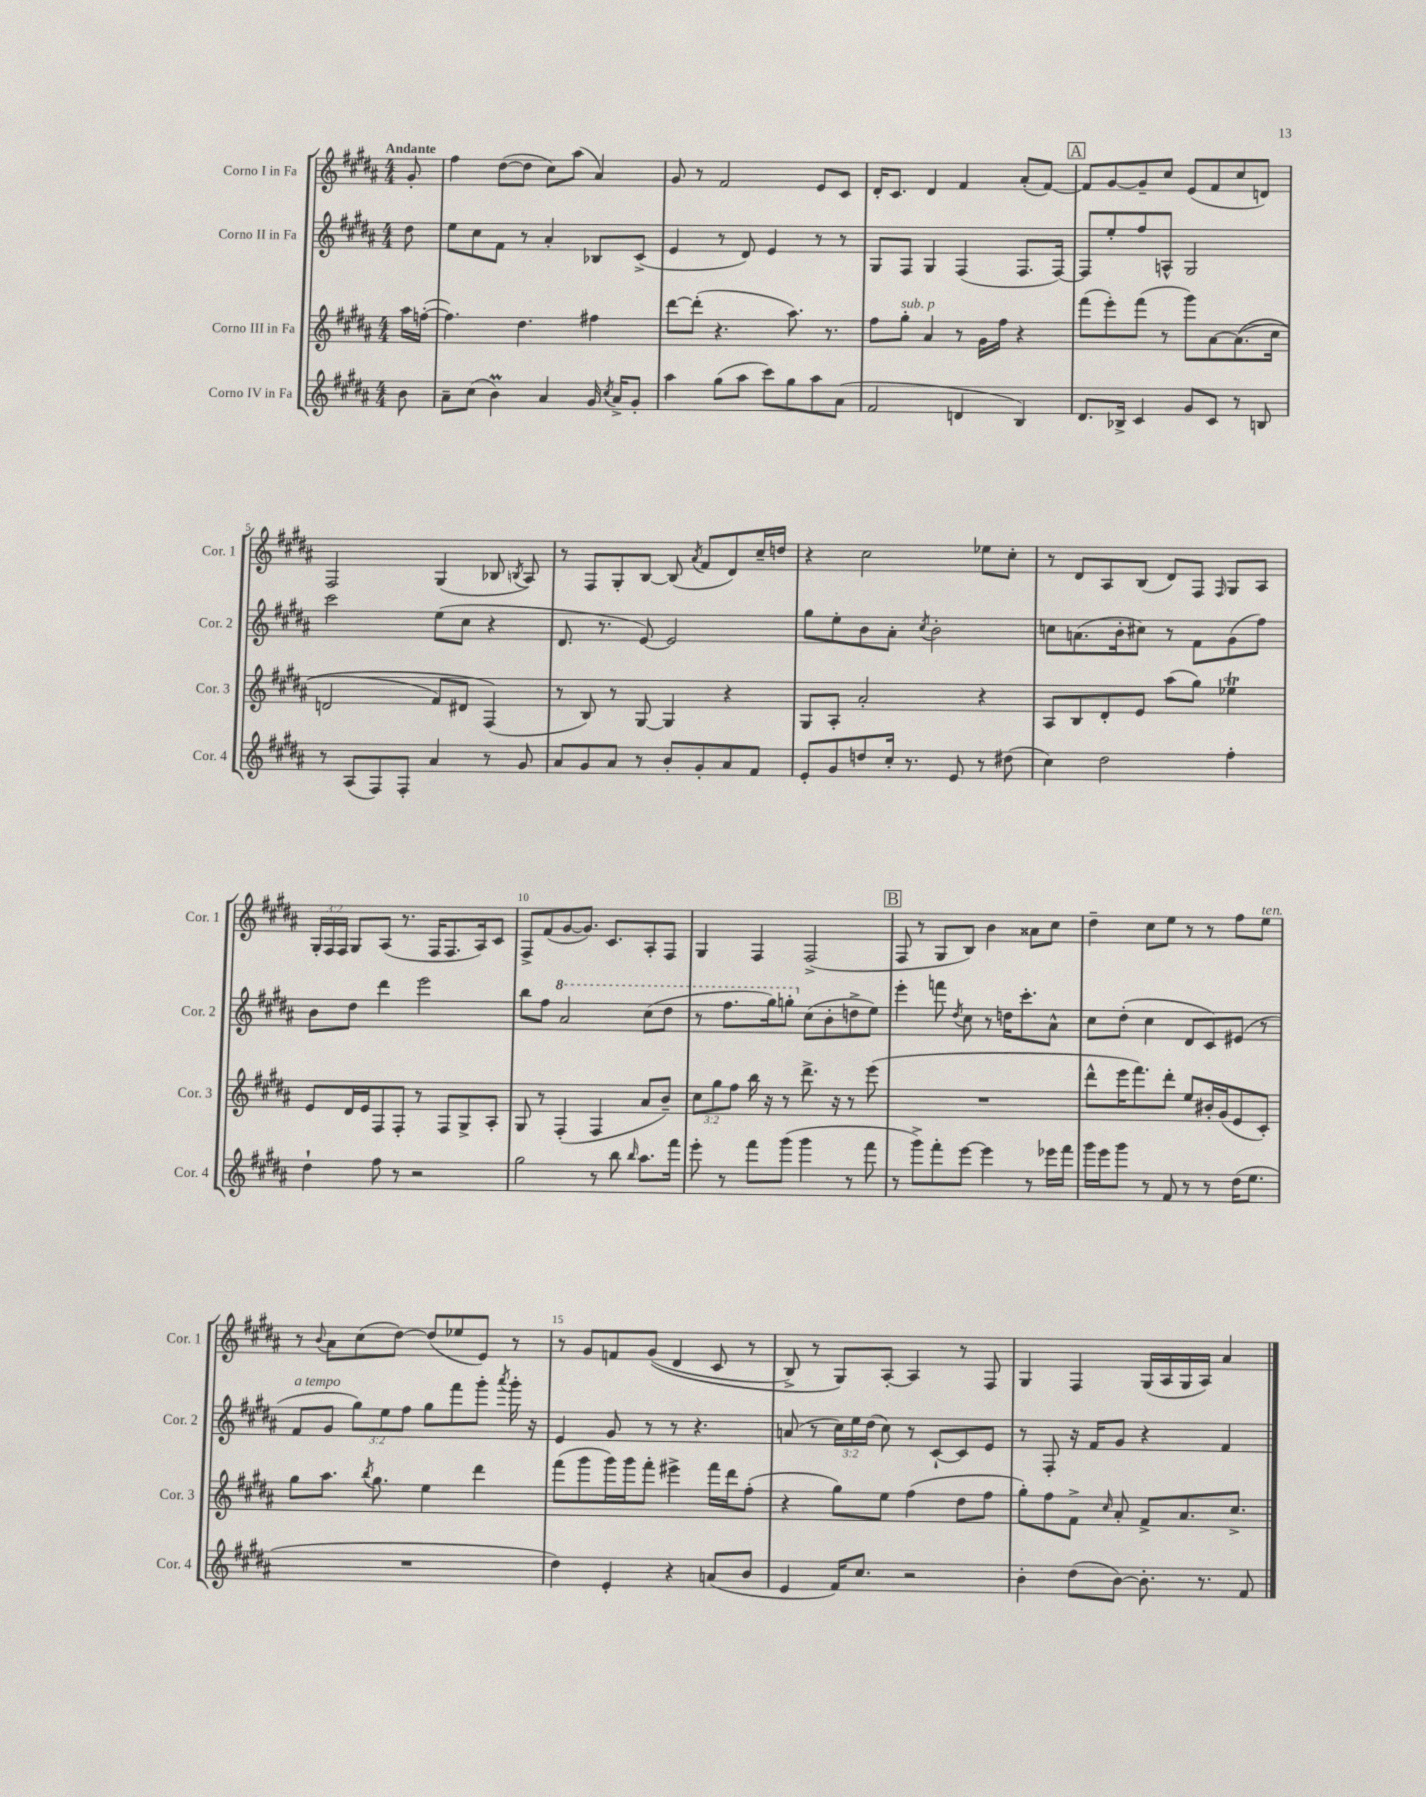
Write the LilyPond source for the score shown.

<<
\new StaffGroup <<
\new Staff = "s0" \with { instrumentName = "Corno I in Fa" shortInstrumentName = "Cor. 1" } {
    \clef treble \key b \major \numericTimeSignature \time 4/4 \override Staff.TupletNumber.text = #tuplet-number::calc-fraction-text \partial 8 \tempo "Andante"
    \autoBeamOff gis'8-. |
    fis''4 dis''8[~( dis''8] cis''8[) ais''8]( ais'4) |
    gis'8 r8 fis'2 e'8[ cis'8] |
    dis'16[-. cis'8.] dis'4 fis'4 ais'8[-.( fis'8]~) |
    \mark \markup { \box "A" } fis'8[ gis'8~ gis'8-- cis''8] e'8[( fis'8 cis''8 d'8]) |
    fis2 gis4( bes8 \acciaccatura { b8 } ais8) |
    r8 fis8[ gis8-. b8]~ b8( \acciaccatura { ais'8 } fis'8[ dis'8) cis''16-- d''16] |
    r4 cis''2 ees''8[ cis''8]-. |
    r8 dis'8[ ais8 b8]( dis'8[) fis8] \grace { fis16 } gis8[ ais8] |
    \tuplet 3/2 { gis16[-. fis16 fis16] } gis8[ ais8]( r8. fis16[ fis8. ais16) cis'8] |
    fis8[-> fis'8( gis'8~ gis'8.]) cis'8.[ ais8-. fis8] |
    gis4 fis4 fis2->( |
    \mark \markup { \box "B" } fis8 r8 gis8[ b8]) b'4 aisis'8[ cis''8] |
    dis''4-- cis''8[ e''8] r8 r8 fis''8[ e''8]^\markup { \italic "ten." } |
    r8 \appoggiatura { b'8 } ais'8[ cis''8( dis''8]~) dis''8[( ees''8 e'8]) r8 |
    r8 gis'8[ f'8 gis'8](\( dis'4 cis'8 r8 |
    b8->) r8 gis8[\) ais8]~-. ais4 r8 fis8 |
    gis4 fis4 gis16[( ais16 gis16 ais16]) ais'4 \bar "|." |
}
\new Staff = "s1" \with { instrumentName = "Corno II in Fa" shortInstrumentName = "Cor. 2" } {
    \clef treble \key b \major \numericTimeSignature \time 4/4 \override Staff.TupletNumber.text = #tuplet-number::calc-fraction-text \partial 8
    \autoBeamOff dis''8 |
    e''8[ cis''8 fis'8] r8 ais'4-. bes8[ cis'8]->( |
    e'4 r8 dis'8) e'4 r8 r8 |
    gis8[ fis8] gis4 fis4( fis8.[ fis16]~) |
    \mark \markup { \box "A" } fis8[ e''8-. fis''8 a8]-^ gis2 |
    cis'''2 e''8[( cis''8] r4 |
    dis'8. r8. e'8~) e'2 |
    gis''8[ e''8-. b'8 ais'8]-. \acciaccatura { cis''8 } b'2-. |
    c''8[ a'8.( b'16-. cis''8]) r8 fis'8[ gis'8( fis''8]) |
    b'8[ dis''8] dis'''4 e'''2 |
    b''8[ fis''8] \ottava #1 ais''2 cis'''8[( dis'''8] |
    r8 fis'''8.[ gis'''16) g'''8]-. \ottava #0 cis''8[( b'8-. d''8-> e''8]) |
    \mark \markup { \box "B" } e'''4-. f'''8 \acciaccatura { dis''8 } cis''8 r8 d''16[ cis'''8.-. ais'8]-^ |
    cis''8[ dis''8]-.( cis''4 dis'8[ cis'8) eis'8]( r8 |
    fis'8[^\markup { \italic "a tempo" } gis'8] \tuplet 3/2 { gis''8[) e''8 fis''8] } gis''8[ fis'''8 gis'''8]-. \acciaccatura { ais'''8 } gis'''16-. r16 |
    e'4 gis'8 r8 r8 r4. |
    a'8( r8 \tuplet 3/2 { cis''16[) e''16 dis''16]( } cis''8) r8 cis'8[~-! cis'8 e'8] |
    r8 fis8-. r16 fis'16[ gis'8] r4 fis'4 \bar "|." |
}
\new Staff = "s2" \with { instrumentName = "Corno III in Fa" shortInstrumentName = "Cor. 3" } {
    \clef treble \key b \major \numericTimeSignature \time 4/4 \override Staff.TupletNumber.text = #tuplet-number::calc-fraction-text \partial 8
    \autoBeamOff ais''16[ f''16]~-.( |
    f''4.) dis''4. fis''4 |
    dis'''8[~ dis'''8]-.( r4. ais''8.) r8. |
    fis''8[ gis''8]-.^\markup { \italic "sub. p" } ais'4 r8 gis'16[ fis''16] r4 |
    \mark \markup { \box "A" } fis'''8[( e'''8-.) fis'''8]( r8 gis'''8[) ais'8~ ais'8.(\( cis''16] |
    d'2 fis'8[) dis'8] fis4(\) |
    r8 b8) r8 gis8~ gis4 r4 |
    gis8[ ais8]-. ais'2-. r4 |
    ais8[ b8 dis'8-. e'8] ais''8[( gis''8]) ees''4\trill |
    e'8[ dis'16 e'16 fis8 fis8]-. r8 fis8[ gis8-> ais8]-. |
    gis8 r8 fis4-.( fis4 ais'8[ b'8]--) |
    \tuplet 3/2 { cis''8[ gis''8 fis''8] } b''16 r16 r8 dis'''8.-> r16 r8 e'''8( |
    \mark \markup { \box "B" } R1 |
    dis'''8[-^ e'''16 fis'''8.) dis'''8]-. e''8[ bis'16-. gis'16( e'8 cis'8]-.) |
    gis''8[ ais''8.] \acciaccatura { b''8 } gis''8. e''4 dis'''4 |
    fis'''8[( gis'''8 gis'''16) gis'''16 fis'''8]-. eis'''4-> fis'''16[ dis'''16 fis''8]-.( |
    r4 gis''8[) e''8] fis''4( dis''8[ fis''8] |
    gis''8[-.) fis''8 fis'8]-> \grace { cis''16 } ais'8-. fis'8[-> ais'8. cis''8.]-> \bar "|." |
}
\new Staff = "s3" \with { instrumentName = "Corno IV in Fa" shortInstrumentName = "Cor. 4" } {
    \clef treble \key b \major \numericTimeSignature \time 4/4 \partial 8
    \autoBeamOff b'8 |
    ais'8[-- cis''8]( b'4\prall) ais'4 gis'16 \acciaccatura { cis''8 } ais'16[-> gis'8]-. |
    ais''4 gis''8[( ais''8] cis'''8[) gis''8 ais''8 ais'8]( |
    fis'2 d'4 b4) |
    \mark \markup { \box "A" } dis'8.[ bes16]-> cis'4 gis'8[ cis'8] r8 b8 |
    r8 ais8[( fis8) fis8]-. ais'4 r8 gis'8 |
    ais'8[ gis'8 ais'8] r8 b'8[-. gis'8-. ais'8 fis'8] |
    e'8[-. gis'8 d''8 cis''16]-. r8. e'8 r8 dis''8( |
    cis''4) dis''2 fis''4-. |
    dis''4-! fis''8 r8 r2 |
    gis''2 r8 b''8 \grace { b''16 } ais''8.[ fis'''16] |
    e'''8-. r8 fis'''8[ gis'''8]( gis'''4 r8 fis'''8 |
    \mark \markup { \box "B" } r8 gis'''8[->) fis'''8-. e'''8]~ e'''4 r8 ees'''16[ fis'''16] |
    gis'''16[ e'''16 gis'''8] r8 fis'8 r8 r8 dis''16[( e''8.] |
    R1 |
    dis''4) e'4-. r4 a'8[( b'8] |
    e'4 fis'16[) cis''8.] r2 |
    b'4-. dis''8[( b'8]~) b'8.-. r8. fis'8 \bar "|." |
}
>>
>>
\layout { \context { \Score \override BarNumber.break-visibility = ##(#f #t #t) barNumberVisibility = #(every-nth-bar-number-visible 5) } }
